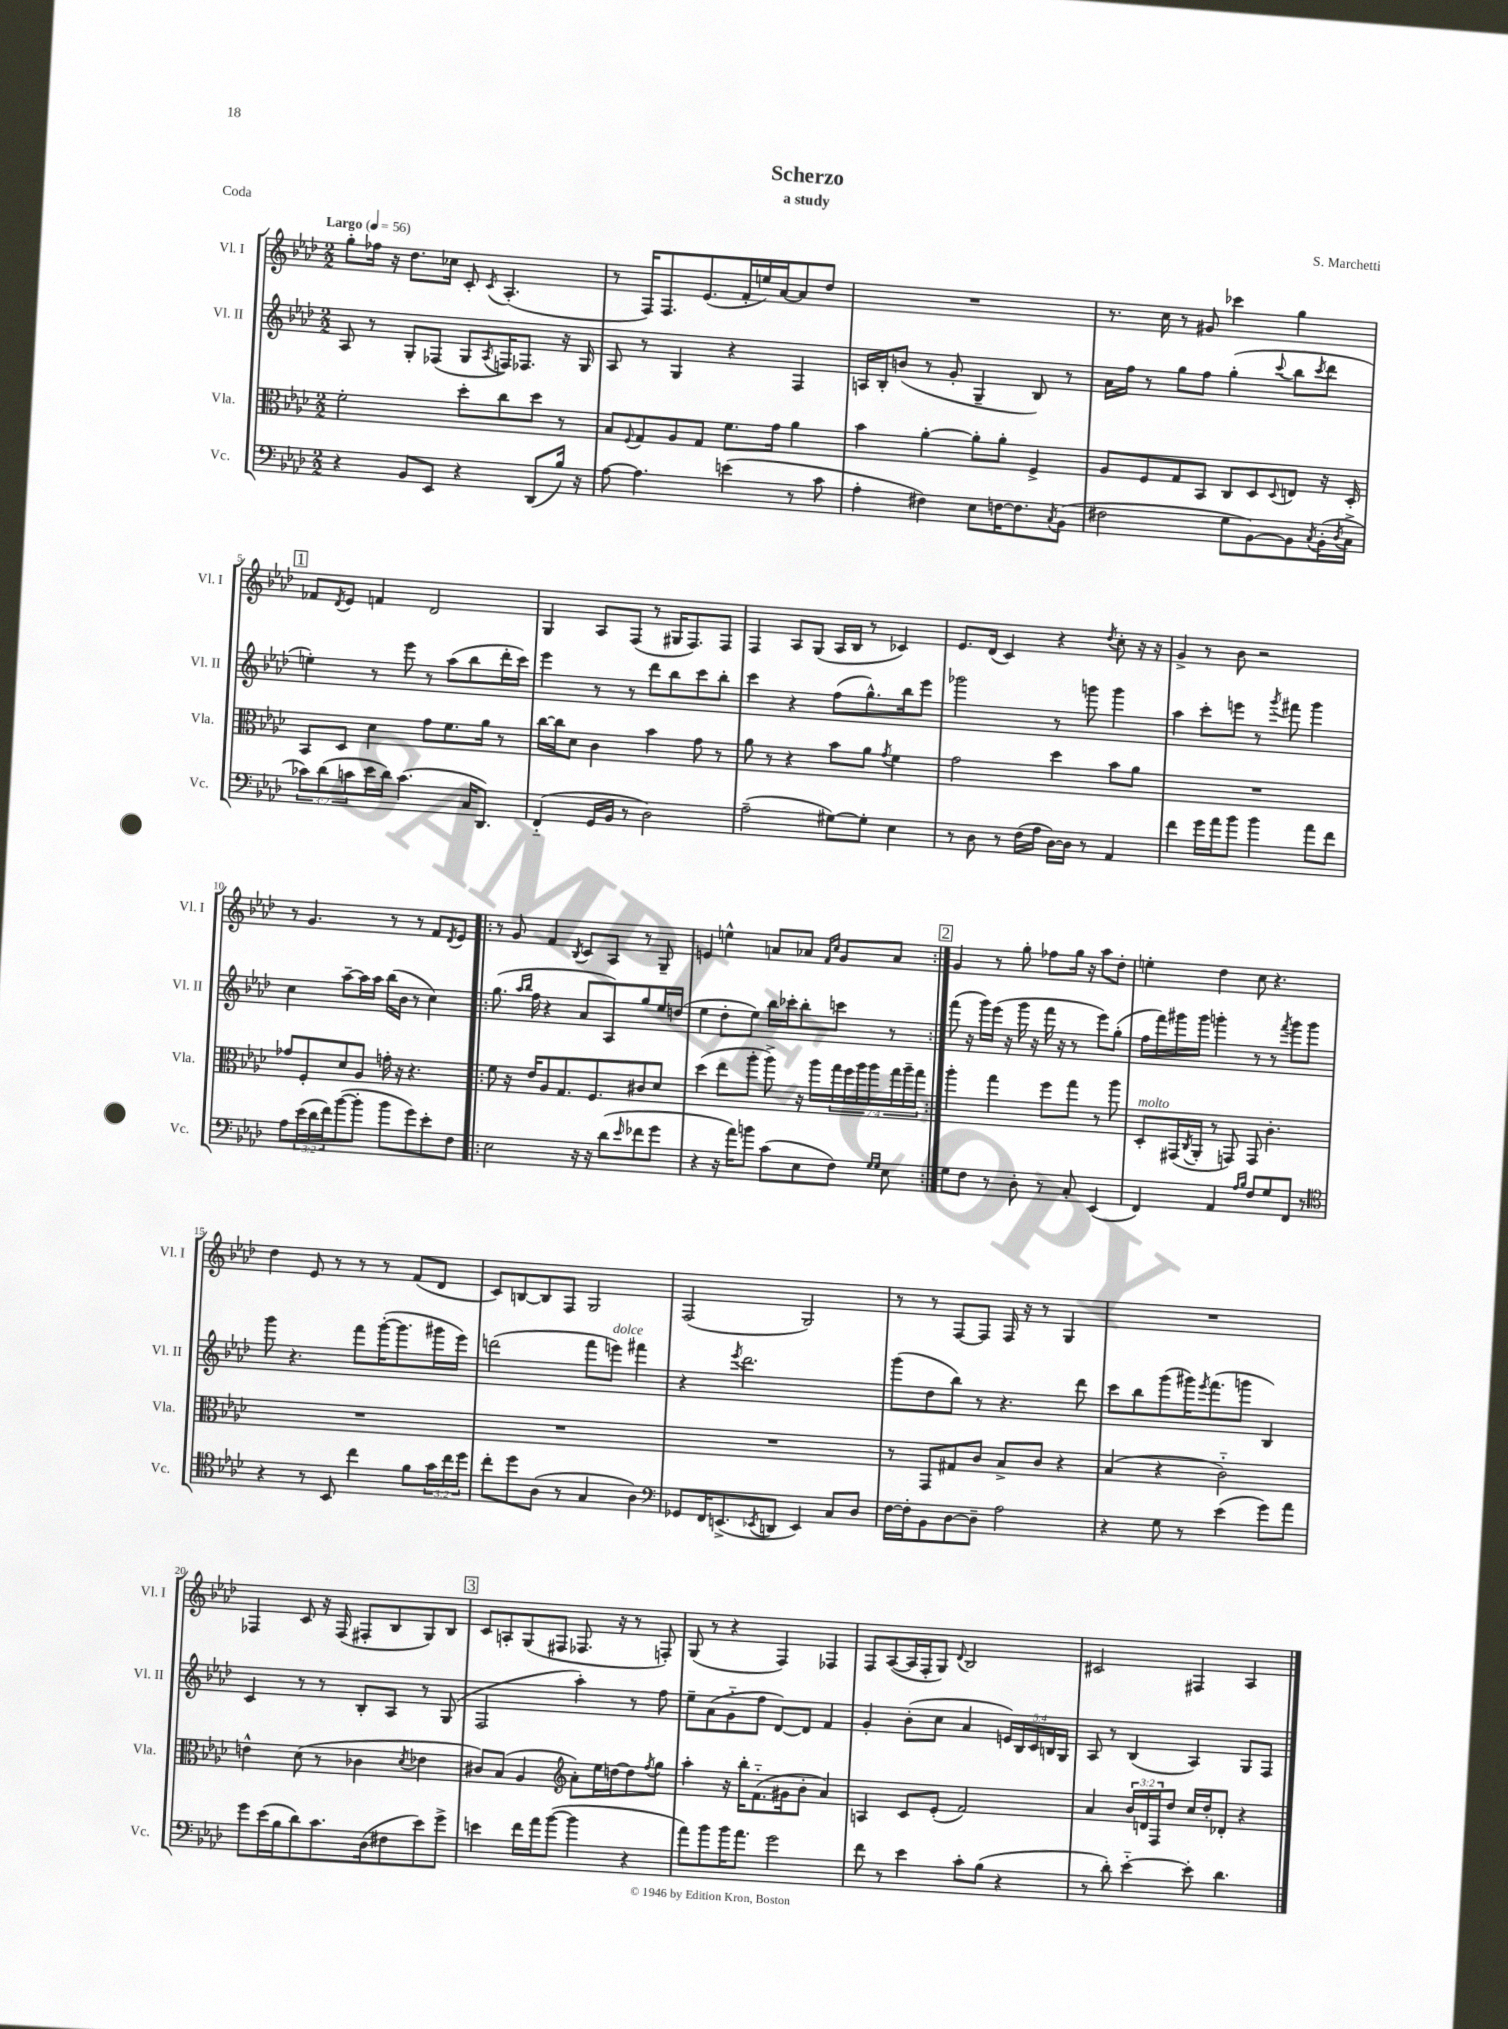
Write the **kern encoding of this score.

**kern	**kern	**kern	**kern
*part4	*part3	*part2	*part1
*staff4	*staff3	*staff2	*staff1
*I"Vc.	*I"Vla.	*I"Vl. II	*I"Vl. I
*I'Vc.	*I'Vla.	*I'Vl. II	*I'Vl. I
*clefF4	*clefC3	*clefG2	*clefG2
*k[b-e-a-d-]	*k[b-e-a-d-]	*k[b-e-a-d-]	*k[b-e-a-d-]
*M2/2	*M2/2	*M2/2	*M2/2
*MM56	*MM56	*MM56	*MM56
=1	=1	=1	=1
!	!	!	!LO:TX:a:B:t=Largo
4r	2f'\	8A-/	8gg'\L
.	.	8r	16ff-X\Jk
.	.	.	16r
8BB-/L	.	8G'/L	8.dd-\L
8EE-/J	.	(8F-X/J	.
.	.	.	16cc-X\Jk
4r	8dd-'\L	8G/L	8c'/
.	.	8qA-/	8qc/
.	8cc\	16Fn/K)	(4.A-'/
.	.	8.F-X/J	.
(8DD-/L	8dd-\J	.	.
16B-/Jk)	8r	16r	.
16r	.	16G/	.
=2	=2	=2	=2
[8A-\	8B-/L	8A-/	8r
.	8qqF/	.	.
4.A-\]	8G/	8r	16F/KL)
.	.	.	8.F/
.	8A-/	4G/	.
.	8G/J	.	(8.e-/
(4en\	8.f\L	4r	.
.	.	.	16f'/L
.	.	.	16een/)
.	16g\Jk	.	[16a-/J
8r	4a-\	4F/	8a-/]
8c\	.	.	8dd-/J
=3	=3	=3	=3
4A-'\	4b-\	16An/LL	1r
.	.	16B-'/J	.
.	.	(8bn/J	.
4F#X\)	[4a-'\	8r	.
.	.	8g'/	.
8E-\L	8a-'\L]	4G~/	.
[16Fn\K	8a-'\J	.	.
8.F\]	.	.	.
.	4F^/	8B-/)	.
8qC/	.	.	.
(8BB-\J	.	8r	.
=4	=4	=4	=4
2F#X\	8A-/L	16a-\LL	8.r
.	.	16ff\JJ	.
.	8F/	8r	.
.	.	.	16cc\
.	8G/	8gg\L	8r
.	8BB-/J	8ff\J	8g#X/
8G\L	8C/L	(4gg'\	4ccc-X\
[8BB-\)	8D-/	.	.
.	8qqD-/	8qqccc/	.
8BB-\]	8En/J	8bb-\L	4gg\
8qC/	.	8qccc/	.
(16BB-'\L	16r	8ddd-\J	.
8qD-/	.	.	.
16C^\JJ	16D-'/	.	.
!!LO:LB:g=z
!!LO:REH:place=s1:t=1
=5	=5	=5	=5
12c-X\L)	8BB-/L	4een'\)	8f-X/L
(12d-\	.	.	.
.	.	.	8qd-/
.	8D-/J	.	8e-/J
12cn\	.	.	.
16e-\L	4d-\	8r	4fn/
16d-\JJ)	.	.	.
(4.c\	.	8eee-\	.
.	8g\L	8r	2d-/
.	8.f\	(8aa-\L	.
16C/KL	.	8bb-\	.
8.DD-/J)	16a-\Jk	.	.
.	8r	16ddd-'\L	.
.	.	16ccc\JJ)	.
=6	=6	=6	=6
(4FF/	[16cc\LL	4eee-\	4G/
.	16cc\J]	.	.
.	8d-\J	.	.
16GG/LL	4c\	8r	8A-/L
16BB-/JJ	.	.	.
8r	.	8r	(8F/J
2D-\)	4b-\	8ddd-\L	8r
.	.	8bb-\	16G#X/KL
.	.	.	8.F/)
.	8g\	8ccc\	.
.	8r	8bb-'\J	8F/J
=7	=7	=7	=7
(2A-~\	8a-\	4ccc\	4F/
.	8r	.	.
.	4r	4r	8A-/L
.	.	.	(8G/J
[8G#X\L)	8b-\L	(8ff\L	16A-/LL
.	.	.	16B-/JJ
8G#'\J]	8a-\J	8.gg^^\)	8r
.	8qg/	.	.
4E-\	4f\	.	4c-X/)
.	.	16bb-\k	.
.	.	8eee-\J	.
=8	=8	=8	=8
8r	2g\	2ggg-X\	8.e-/L
8D-\	.	.	.
.	.	.	(16d-/Jk
8r	.	.	4c/)
(16F\LL	.	.	.
16A-\JJ	.	.	.
[16D-\LL)	4dd-\	8r	4r
16D-\JJ]	.	.	.
8r	.	8gggn\	.
.	.	.	8qdd-/
4AA-/	8b-\L	4ggg\	8cc'\
.	8a-\J	.	16r
.	.	.	16r
=9	=9	=9	=9
4f\	1r	4aa-\	4g^/
16g\LL	.	8ccc'\L	8r
16a-\J	.	.	.
8b-\J	.	8eeen\J	8b-\
4b-\	.	8r	2r
.	.	8qggg/	.
.	.	8fff#X\	.
8a-\L	.	4ggg\	.
8f\J	.	.	.
!!LO:LB:g=z
=10	=10	=10	=10
8A-\L	8g-X/L	4cc\	8r
(24e-\L	8F'/	.	4.g/
24d-\	.	.	.
24f\J)	.	.	.
([8b-\	8d-/	[8aa-~\L	.
8b-'\J]	8A-/J	16aa-\L]	.
.	.	16aa-\JJ	.
8b-\L	16gn'\	(16bb-\LL	8r
.	16r	16b-\JJ	.
8g\)	4.r	8r	8r
8e-'\	.	4cc\)	8f/L
.	.	.	8qd-/
8F\J	.	.	8e-/J
=11!|:	=11!|:	=11!|:	=11!|:
2E-\	8f\	(8.gg\	8r
.	16r	.	8g/
.	.	16qqaa-/LL	.
.	.	16qqbb-/JJ	.
.	16e-/KL	16ff\	.
.	8A-/	4r	4f/
.	8.G/	.	.
.	.	.	8qB-/
16r	.	8a-/L	8c/L
16r	8.F/	.	.
(8d-\L	.	8A-/)	8A-/J
16qqe-/	.	.	.
8f-X\	8c#X/	8gg/	8r
8g\J	8d-/J	16ee-/L	8G~/
.	.	(16ddn/JJ	.
=12	=12	=12	=12
4r	(4dd-\	4ee-\	4en/
16r	8ee-\L	8dd-'\L	4een^^\
16a-\KL)	.	.	.
8bn\J	8aa-'\J	8ee-\J)	.
(8c\L	8aa-^\)	16bb-\LL	8an/L
.	.	16ccc-X'\J	.
8E-\	16r	8bb-'\	8a-X/J
.	16aa-\LL	.	.
.	.	.	16qqf/LL
.	.	.	16qqcc/JJ
8F\J)	28gg\	8cccn\J	8g/L
.	28ff\	.	.
.	28aa-\	.	.
.	28aa-\	.	.
16qqG/LL	.	.	.
16qqG/JJ	.	.	.
8E-\	.	8r	8a-/J
.	28gg\	.	.
.	28aa-~\	.	.
.	28gg\JJ	.	.
!!LO:REH:place=s1:t=2
=13:|!	=13:|!	=13:|!	=13:|!
8G\L	4aa-'\	(8fff\	4g/
8F\J	.	16r	.
.	.	16ggg\LL)	.
8r	4gg\	(16eee-\JJ	8r
.	.	16r	.
8D-'\	.	16ggg\	8gg'\
.	.	16r	.
8r	8ff\L	16fff\	8ff-X\L
.	.	16r	.
8C'/	8gg\J	8r	16gg\Jk
.	.	.	16r
(4EE-/	8r	8eee-\L)	8aa-\L
.	8aa-\	(8gg'\J	8dd-'\J
=14	=14	=14	=14
!	!LO:TX:a:i:t=molto	!	!
4FF/)	8D-'/L	16ff\LL	4een'\
.	.	16fff\)	.
.	(16GG#X/L	16ggg#X\	.
.	8qC/	.	.
.	16AA-'/JJ	16ggg#\JJ	.
4AA-/	8r	4gggn'\	4dd-\
.	8GGn/)	.	.
16qqA-/LL	.	.	.
16qqB-/JJ	.	.	.
8F/L	8GG/	8r	8cc\
8G/	4.c'\	8r	4.r
.	.	8qfff/	.
8FF/J	.	8ggg\L	.
8r	.	8ggg\J	.
!!LO:LB:g=z
=15	=15	=15	=15
*clefC4	*	*	*
4r	1r	8ggg\	4dd-\
.	.	4.r	.
8r	.	.	8e-/
8BB-/	.	.	8r
4cc\	.	8fff\L	8r
.	.	([16ggg'\K	8r
.	.	8.ggg\]	.
8f\L	.	.	(8f/L
24g\L	.	16ggg#X\L	8d-/J
24cc\	.	.	.
.	.	16eee-\JJ)	.
24dd-\JJ	.	.	.
=16	=16	=16	=16
8cc'\L	1r	(2dddn\	8c/L)
8dd-\	.	.	[8Bn/
(8A-\J	.	.	8B/]
8r	.	.	8F/J
4G/	.	8fff\L	2G/
!	!	!LO:TX:a:i:t=dolce	!
.	.	8eeen\J)	.
4A-\)	.	4fff#X\	.
=17	=17	=17	=17
*clefF4	*	*	*
8GG-X/L	1r	4r	(2F/
16FF/K	.	.	.
(8.EEn^/	.	.	.
.	.	8qeee-/	.
.	.	2.ddd-\	.
8qEE-X/	.	.	.
8DDn/J	.	.	.
4EE-/)	.	.	2G/)
8C/L	.	.	.
8D-/J	.	.	.
=18	=18	=18	=18
[16F\LL	8r	(8ggg\L	8r
16F'\J]	.	.	.
8BB-\	8GG/L	8dd-\	8r
[8D-\	8G#X/	8bb-\J)	[8F/L
8D-~\J]	8c/J	8r	8F/J]
2A-\	8B-^/L	4.r	16F/
.	.	.	16r
.	8c/J	.	8r
.	4r	.	4G/
.	.	8ddd-\	.
=19	=19	=19	=19
4r	(4B-/	8ccc\L	1r
.	.	8bb-\	.
8G\	4r	(8ggg\	.
8r	.	16ggg#X\K)	.
.	.	8qeee-/	.
.	.	(8.fff\	.
(4e-\	2c\)	.	.
.	.	8gggn\J	.
8g\L)	.	4B-/)	.
8a-\J	.	.	.
!!LO:LB:g=z
=20	=20	=20	=20
8g\L	4en^^\	4c/	4F-X/
(16e-\L	.	.	.
16B-\J	.	.	.
8d-\)	(8d-\	8r	8c/
8.c\	8r	8r	16r
.	.	.	(16F-/
.	4c-X\	8B-'/L	8F#X'/L
(16D-\k	.	.	.
8F#X\	.	8A-/J	8B-/
.	8qd-/	.	.
8e-\)	4e-X\	8r	8G/)
8g^\J	.	(8G/	8B-/J
!!LO:REH:place=s1:t=3
=21	=21	=21	=21
4en\	8c#X/L)	2F/	8c/L
.	(8B-/J	.	8An'/
16f\LL	4A-/	.	(8G/
16a-\J	.	.	.
([8b-\J	.	.	8F#X/J
*	*clefG2	*	*
4b-\]	8a-'\L)	4aa-'\)	8.F-X/
.	16ee-\L	.	.
.	[16ddn\J	.	16r
4r	8dd\]	8r	8r
.	8qff/	.	.
.	8gg\J	8ff\	8Fn'/)
=22	=22	=22	=22
8a-\L)	4aa-'\	8ee-~\L	(8G/
8b-\	.	(8a-\	8r
16b-\K	16r	8g\	4r
8.a-\J	16bb-'\KL	.	.
.	(8.f\	8ff\J	.
2g\	.	[8d-/L)	4F/)
.	16g#X\k	.	.
.	8b-'\J	8d-/J]	.
.	4a-/)	4f/	4F-X/
=23	=23	=23	=23
8f\	4An/	4g'/	8F/L
8r	.	.	([8A-/
4e-\	8c/L	(8b-'\L	16A-/L]
.	.	.	16F'/J
.	(8e-'/J	8cc\J	8G/J)
.	.	.	8qqd-/
8c'\L	2f/)	4a-/	2B-/
(8B-\J	.	.	.
4r	.	20en/LL)	.
.	.	20B-/	.
.	.	20c/	.
.	.	20Bn/	.
.	.	20G/JJ	.
=24	=24	=24	=24
8r	4a-/	8A-/	2c#X/
8d-'\)	.	8r	.
[4e-\	24b-/LL	(4B-/	.
.	24dn/	.	.
.	24F/J	.	.
.	8dd-/J	.	.
8e-'\]	16cc/LL	4A-/)	4F#X/
.	16dd-'/J	.	.
4.d-\	8d-X'/J	.	.
.	4r	8G/L	4A-/
.	.	8F/J	.
==	==	==	==
*-	*-	*-	*-
